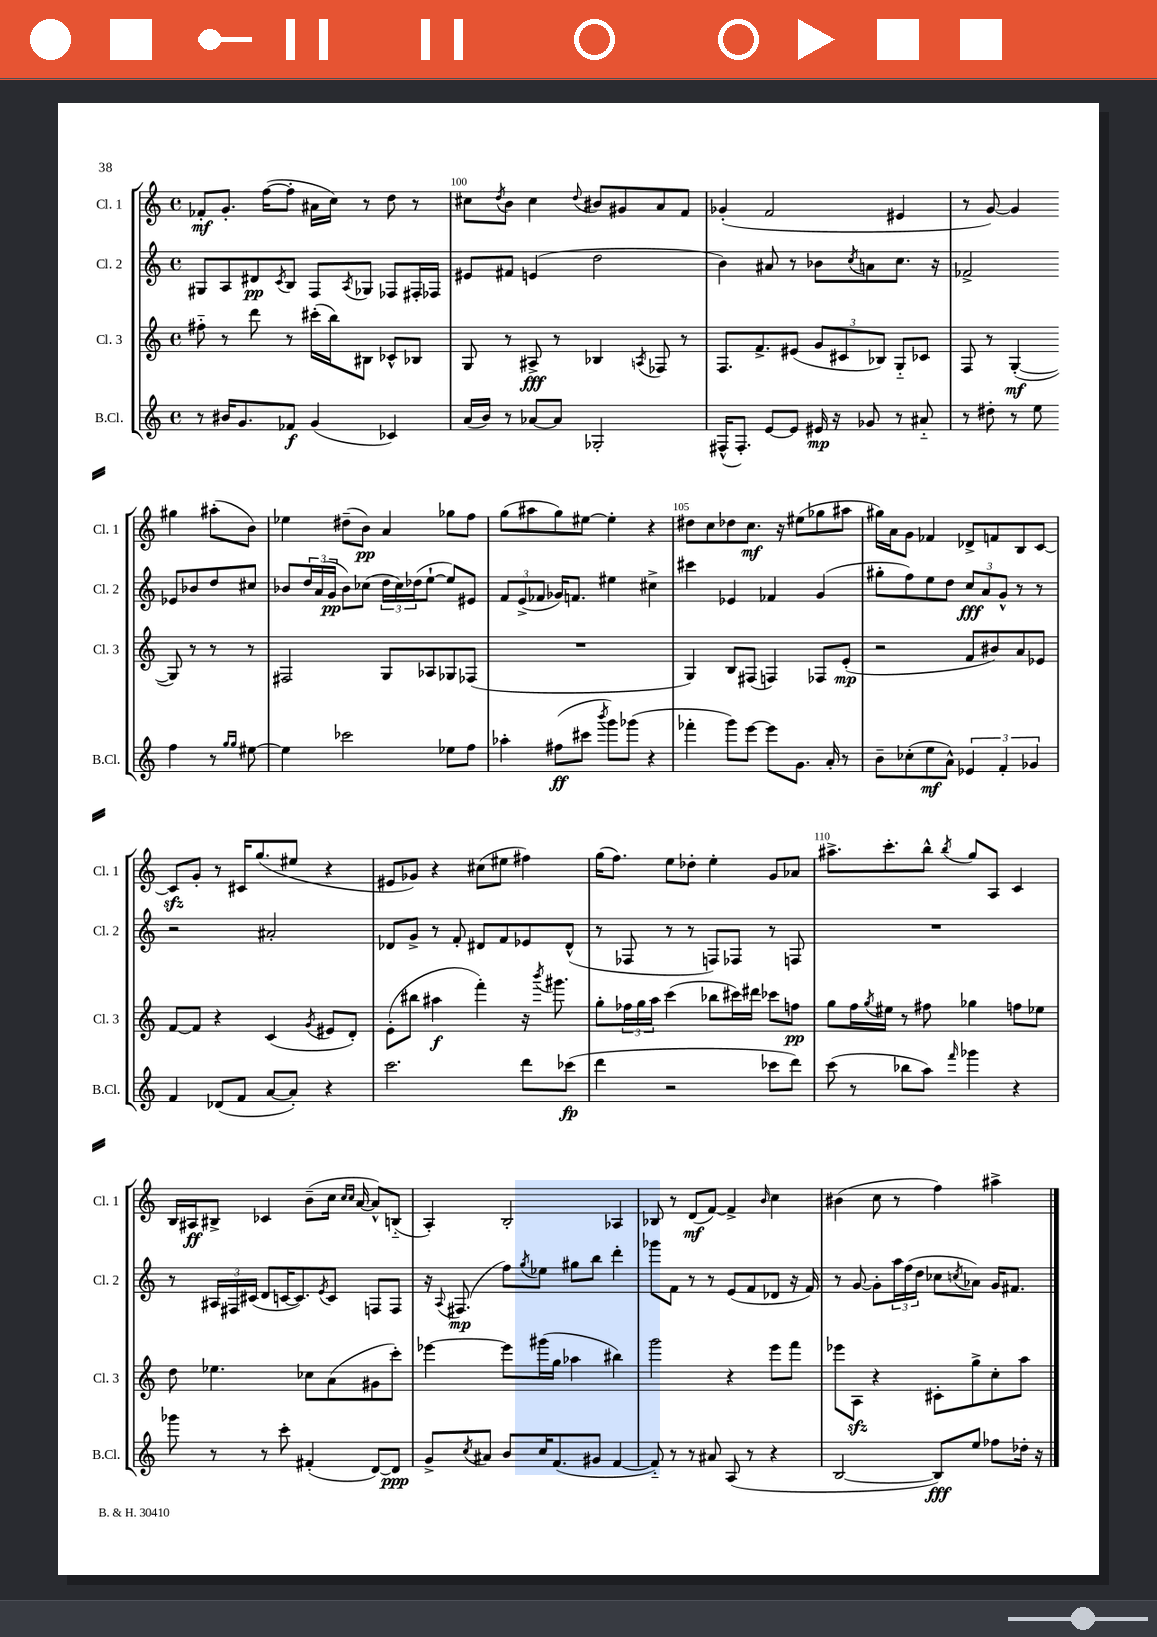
<<
\new StaffGroup <<
\new Staff = "s0" \with { instrumentName = "Cl. 1" shortInstrumentName = "Cl. 1" } {
    \clef treble \key c \major \defaultTimeSignature \time 4/4
    fes'8-.\mf g'8.-. f''16~( f''8-. ais'16 c''16) r8 d''8 r8 |
    cis''8 \acciaccatura { d''8 } b'8 cis''4 \appoggiatura { d''8 } bis'8 gis'8 a'8 f'8 |
    ges'4-.( f'2 eis'4 |
    r8 g'8~) g'4 gis''4 ais''8-.( b'8) |
    ees''4 dis''8--( b'8\pp) a'4 ges''8 f''8 |
    g''8( ais''8 g''8) eis''8~ eis''4-. r4 |
    dis''8 c''8 des''8 c''8.\mf r16 eis''8( ges''8 ais''8 |
    gis''16) a'16 g'8 fes'4 des'8-> f'8 b8 c'8~ |
    c'8\sfz g'8-. r8 cis'16 g''8.( eis''8 r4 |
    eis'8 ges'8) r4 cis''8( eis''8 fis''4) |
    g''16( f''8.) e''8 des''8-. e''4-. g'8 aes'8 |
    ais''8.-> c'''8.-. b''8-^ \acciaccatura { b''8 } g''8 a8 c'4 |
    b16 ais16\ff bis8-> ces'4 b'8--( c''16 \grace { c''16 c''16 } a'16~ a'8-^) b8-_( |
    a4-.) b2-. aes4 |
    bes8 r8 d'8\mf( f'8~) f'4-> \grace { b'16 } c''4 |
    bis'4( c''8 r8 f''4) ais''4-> \bar "|." |
}
\new Staff = "s1" \with { instrumentName = "Cl. 2" shortInstrumentName = "Cl. 2" } {
    \clef treble \key c \major \defaultTimeSignature \time 4/4
    gis8 a8 dis'8\pp \acciaccatura { c'8 } b8 f8 \acciaccatura { a8 } ges8 fes8 fis16-. fes16 |
    eis'8 fis'8 e'4( d''2 |
    b'4) ais'8 r8 bes'8 \acciaccatura { c''8 } a'8 c''8. r16 |
    fes'2-> ees'8 bes'8 d''8 cis''8 |
    bes'8 \tuplet 3/2 { d''16 a'16( g'16\pp } bes'8) ces''8( \tuplet 3/2 { d''16 ces''16) des''16( } e''8~-! e''8) eis'8 |
    \tuplet 3/2 { f'8 e'8->( fes'8 } ges'16) f'8. eis''4 cis''4-> |
    cis'''4 ees'4 fes'4 g'4( |
    gis''8-. f''8) e''8 d''8 \tuplet 3/2 { c''8\fff a'8 g'8-^ } r8 r8 |
    r2 ais'2-. |
    des'8 g'8-> r8 f'8-. dis'8 f'8 ees'8 dis'8-^( |
    r8 fes8 r8 r8 f8) fes8 r8 f8 |
    R1 |
    r8 \tuplet 3/2 { ais16 fis16 cis'16( } d'8 c'16~ c'8.) \acciaccatura { e'8 } c'8 f8 f8 |
    r16 \appoggiatura { a8 } fis8.\mp( f''8) \acciaccatura { g''8 } ees''8 gis''8 b''8 d'''4-. |
    ges'''8 f'8 r8 r8 e'8( f'8 des'8 r16 f'16) |
    r8 g'8~ g'8-. \tuplet 3/2 { a''16 f''16( d''16 } ces''8 \acciaccatura { c''8 } aes'8) g'16 fis'8. \bar "|." |
}
\new Staff = "s2" \with { instrumentName = "Cl. 3" shortInstrumentName = "Cl. 3" } {
    \clef treble \key c \major \defaultTimeSignature \time 4/4
    fis''8-_ r8 d'''8 r8 cis'''16-.( b''16) bis8 ces'8-^ bes8 |
    g8 r8 ais8->\fff r8 bes4 \acciaccatura { a8 } fes8 r8 |
    f8. f'8.-> eis'8( \tuplet 3/2 { g'8 cis'8 bes8) } g8-_ ces'8 |
    f8 r8 g4~-.\mf( g8) r8 r8 r8 |
    fis2 g8 aes8 ges8 fes8( |
    R1 |
    g4) b8 fis8( f4) fes8 e'8-.\mp( |
    r2 f'8 bis'8) a'8 ees'8 |
    f'8~ f'8 r4 c'4( \acciaccatura { g'8 } eis'8 d'8-.) |
    e'8-.( bis''8 ais''4\f f'''4-.) r16 \acciaccatura { b'''8 } gis'''8. |
    g''8-. \tuplet 3/2 { fes''16 g''16 a''16 } c'''4( bes''8 cis'''16) dis'''16 ces'''8 f''8\pp |
    g''8 f''16 \acciaccatura { g''8 } eis''16 r8 fis''8 ges''4 f''8 ees''8 |
    d''8 ees''4. ces''8 a'8( gis'8 c'''8-.) |
    ees'''4~ ees'''8 gis'''16( g''16 aes''4 bis''4) |
    g'''2 r4 e'''8 f'''8 |
    ees'''8 a8\sfz r4 cis'8-. g''8-> c''8-. a''8 \bar "|." |
}
\new Staff = "s3" \with { instrumentName = "B.Cl." shortInstrumentName = "B.Cl." } {
    \clef treble \key c \major \defaultTimeSignature \time 4/4
    r8 bis'16 g'8. fes'8\f g'4( ces'4) |
    a'16( b'16) r8 aes'8~ aes'8 ges2-. |
    fis16-^( fis8.-.) e'8~ e'8 eis'16\mp r16 ges'8 r8 ais'8-_ |
    r8 dis''8-. r8 e''8 f''4 r8 \grace { g''16 g''16 } eis''8~ |
    eis''4 ces'''2 ees''8 f''8 |
    aes''4-. fis''8\ff( cis'''8 \acciaccatura { b'''8 } g'''8) ges'''8( r4 |
    fes'''4-. g'''8) e'''8~ e'''8 g'8. a'16-. r8 |
    b'8-- ces''8-.( e''8\mf a'8-^) \tuplet 3/2 { ees'4 f'4-. ges'4 } |
    f'4 des'8( f'8 a'8~ a'8-.) r4 |
    c'''2. d'''8 ces'''8\fp( |
    d'''4 r2 ces'''8 d'''8) |
    c'''8( r8 bes''8 a''8) \grace { f'''16 } ges'''4 r4 |
    ges'''8 r8 r8 c'''8-. fis'4-.( d'8~) d'8\ppp |
    g'8-> \acciaccatura { c''8 } ais'8 b'8 c''16 f'8.( gis'8 f'4~ |
    f'8-_) r8 r8 ais'8 a8( r8 r4 |
    b2~ b8\fff) e''8 fes''8 des''16-. r16 \bar "|." |
}
>>
>>
\layout { \context { \Score currentBarNumber = #99 \override BarNumber.break-visibility = ##(#f #t #t) barNumberVisibility = #(every-nth-bar-number-visible 5) } }
